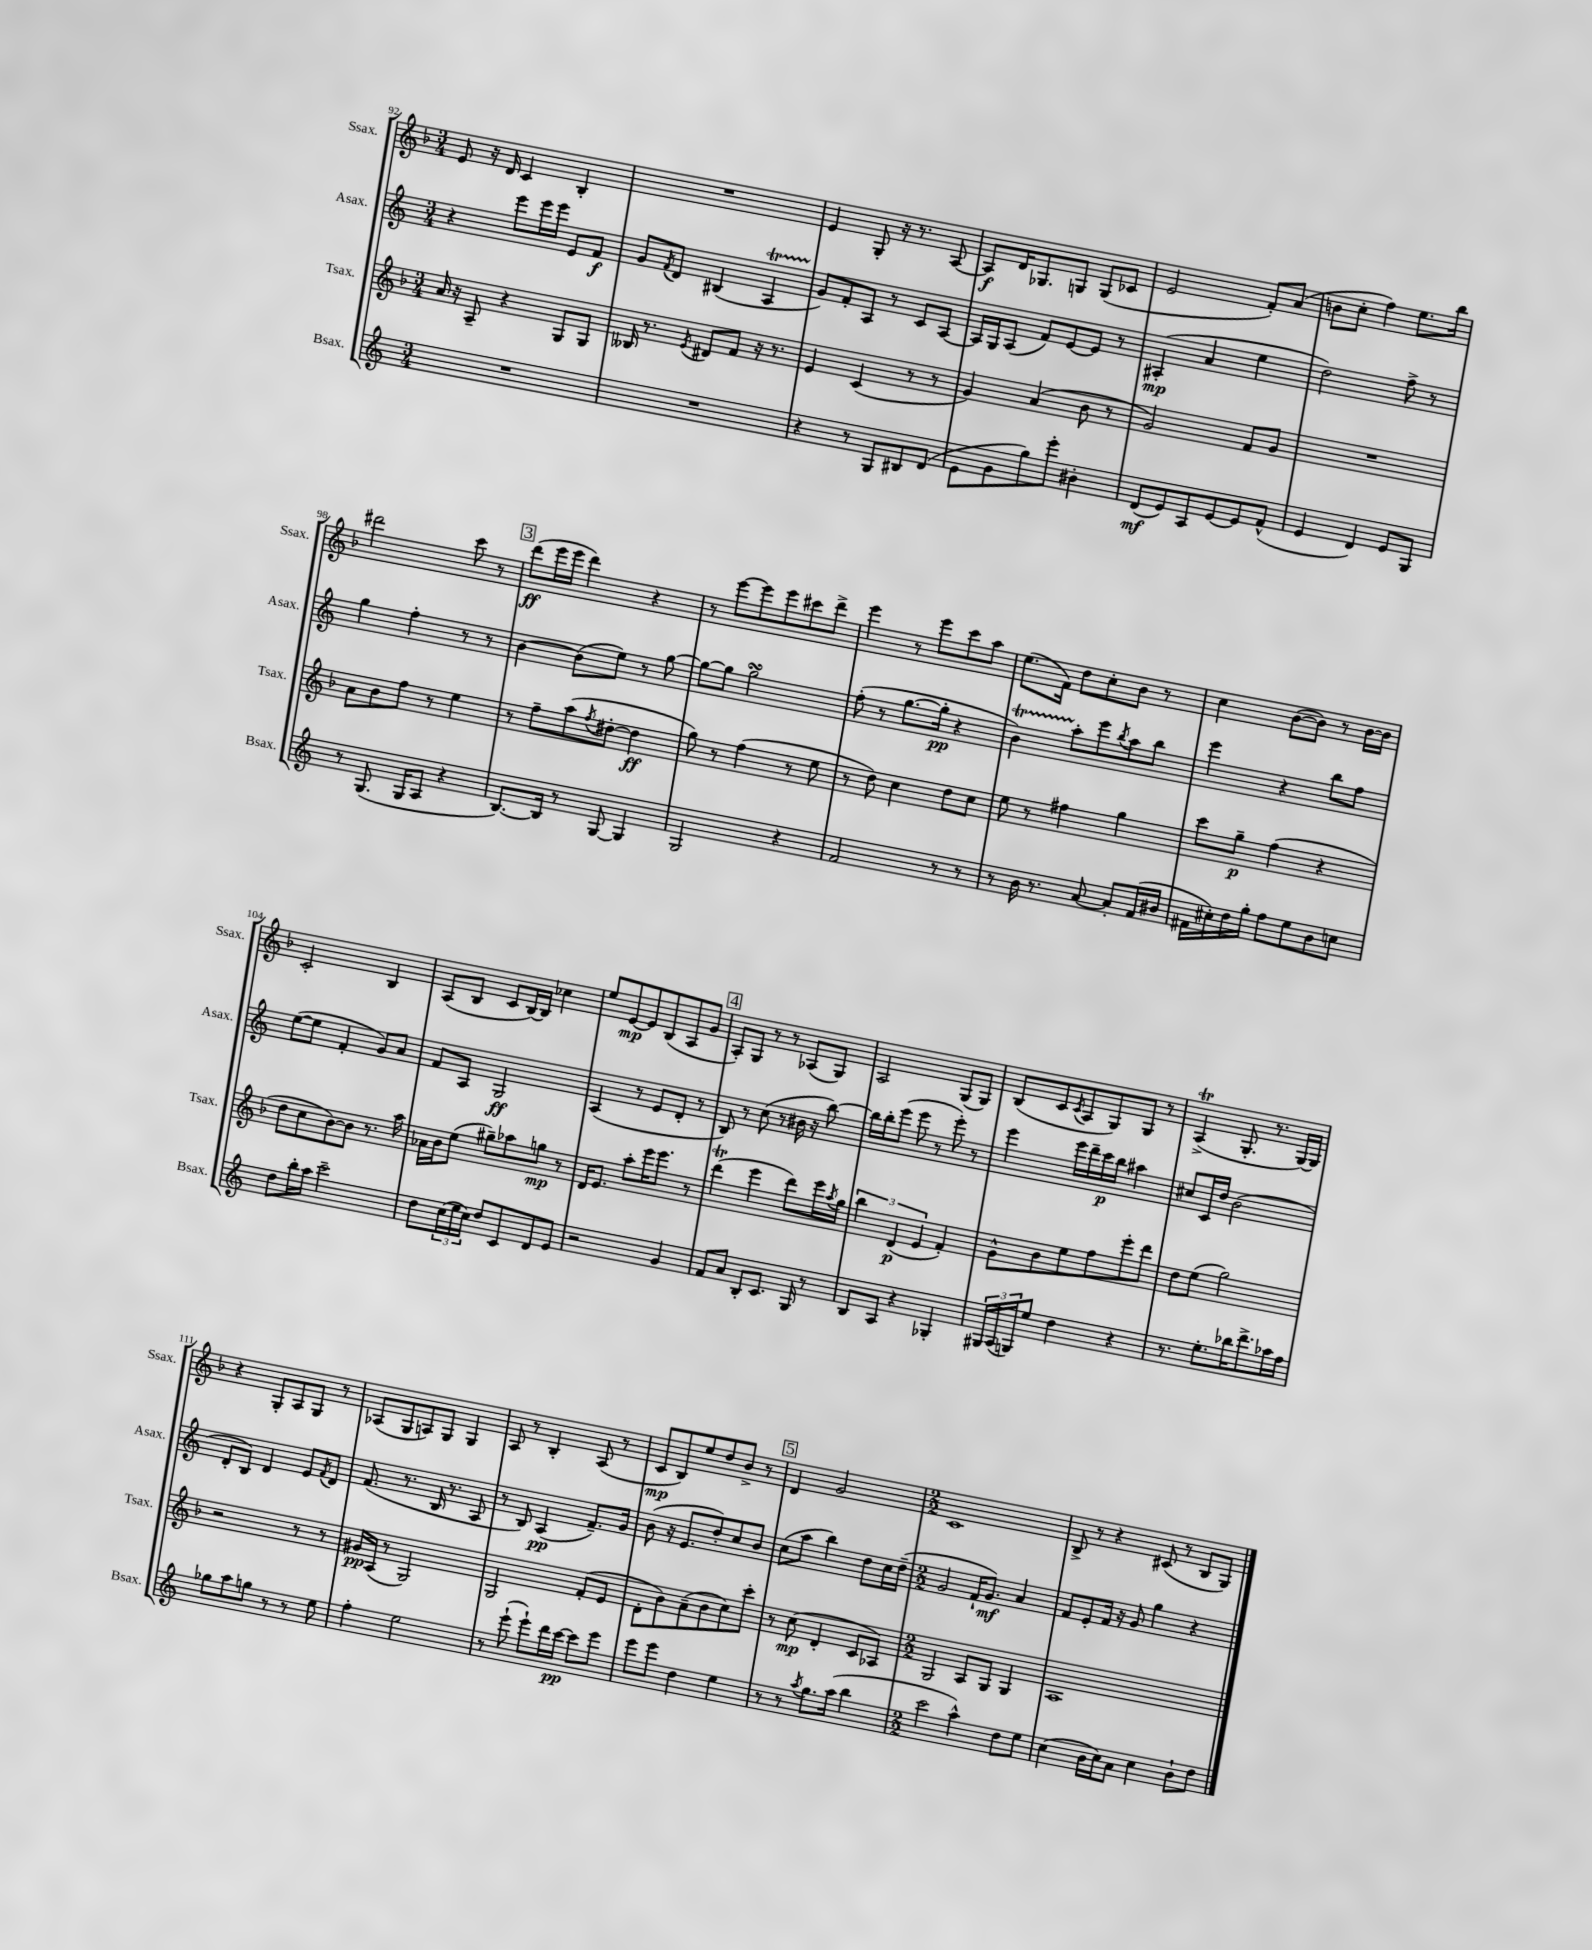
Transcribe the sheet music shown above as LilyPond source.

<<
\new StaffGroup <<
\new Staff = "s0" \with { instrumentName = "Ssax." shortInstrumentName = "Ssax." } {
    \clef treble \key f \major \numericTimeSignature \time 3/4
    e'8 r16 d'16 c'4 bes4-. |
    R2. |
    e'4 g8-. r16 r8. a8~ |
    a8\f d'16 ges8. g8 g8( ces'8 |
    e'2 f'8-.) a'8( |
    b'8 c''8-. f''4) e''8. bes''16 |
    dis'''2 c'''8 r8 |
    \mark \markup { \box "3" } d'''8\ff( e'''16 e'''16 d'''4) r4 |
    r8 e'''8~ e'''8 e'''8 cis'''8 d'''8-> |
    e'''4 r8 e'''8 c'''8 a''8 |
    e''8.( f'16) d''8 c''8-. bes'8 r8 |
    c''4 bes'8~( bes'8) r8 bes'16~ bes'16 |
    c'2-. bes4 |
    a8( bes8 c'8 bes16~) bes16 ces''4 |
    e''8 e'8~\mp e'8 bes8( a8 g'8 |
    \mark \markup { \box "4" } a8-.) g8 r8 r8 aes8( g8) |
    a2 g8( g8) |
    bes8( c'8 \acciaccatura { c'8 } a8 g8) g8 r8 |
    a4->\trill( g8.-. r8. g16~) g16 |
    r4 g8-. a8 g8 r8 |
    aes8( g8 a8) g8 g4 |
    a8 r8 bes4-. a8( r8 |
    c'8\mp bes8) e''8 d''8 bes'8-> r8 |
    \mark \markup { \box "5" } d'4 g'2 |
    \numericTimeSignature \time 2/2 c'1 |
    bes8-> r8 r4 cis'8( r8 bes8 g8) \bar "|." |
}
\new Staff = "s1" \with { instrumentName = "Asax." shortInstrumentName = "Asax." } {
    \clef treble \key c \major \numericTimeSignature \time 3/4
    r4 e'''8 e'''16 e'''16 e'8 f'8\f |
    g'8 \acciaccatura { f'8 } d'8 bis4( a4\startTrillSpan |
    g'8\stopTrillSpan) f'8-. a8 r8 c'8 a8~ |
    a16 g16 a8( f'8) e'8~ e'8 r8 |
    ais4-.\mp( a'4 e''4 |
    d''2) f''8-> r8 |
    g''4 f''4-. r8 r8 |
    \mark \markup { \box "3" } b'4~ b'8( e''8) r8 g''8~ |
    g''8~ g''8 g''2\turn |
    f''8-.( r8 g''8.~ g''16-.\pp r4 |
    b'4\startTrillSpan) a''8-.\stopTrillSpan e'''8 \acciaccatura { b''8 } a''8 b''8 |
    e'''4 r4 b''8 f''8 |
    e''8~( e''8 f'4-. g'8) a'8 |
    f'8 a8 g2\ff |
    a4( r8 e'8 d'8-. r8 |
    \mark \markup { \box "4" } b8) r8 c''8( r8 bis'16 r16 b''8~) |
    b''16 b''16-. e'''8( e'''8 r8 e'''8-.) r8 |
    e'''4 e'''16 d'''16-- c'''16\p b''16 ais''4 |
    cis''8 c'16 d''16 b'2( |
    d'8-. b8) d'4 e'8 \acciaccatura { f'8 } d'8 |
    f'8.( r8. b16 r8. a8 |
    r8 b8) a4\pp( f'8.--) g'16 |
    b'8( r16 e'8. d''8-.) c''8 b'8 |
    \mark \markup { \box "5" } c''8( a''8 b''4) d''8 c''16 d''16--( |
    \numericTimeSignature \time 2/2 g'2 f'16-! g'8.\mf) a'4 |
    f'8 e'8-. f'16 r16 g'8 g''4 r4 \bar "|." |
}
\new Staff = "s2" \with { instrumentName = "Tsax." shortInstrumentName = "Tsax." } {
    \clef treble \key f \major \numericTimeSignature \time 3/4
    a'16 r16 a8-- r4 g8 g8 |
    beses16 r8. \acciaccatura { e'8 } dis'8 f'8 r16 r8. |
    e'4 c'4( r8 r8 |
    g'4) a'4( bes'8 r8 |
    g'2) f'8 g'8 |
    R2. |
    a'8 bes'8 f''8 r8 e''4 |
    \mark \markup { \box "3" } r8 f''8-- a''8( \acciaccatura { f''8 } dis''8~-. dis''4\ff |
    g''8) r8 f''4( r8 e''8 |
    r8 d''8) c''4 d''8 c''8 |
    e''8 r8 fis''4 g''4 |
    c'''8 g''8--\p f''4( r4 |
    d''8 c''8 bes'8~) bes'8 r8. a''16 |
    aes'16 bes'16 e''8( gis''8--) aes''8 g''8\mp r8 |
    d'16 e'8. a''8-. e'''16 e'''8. r8 |
    \mark \markup { \box "4" } d'''4\trill( e'''4 d'''8) e'''16 \acciaccatura { a''8 } g''16 |
    \tuplet 3/2 { bes''4 d'4\p( e'4 } f'4-.) |
    g'8-^ bes'8 e''8 f''8 e'''8-. d'''8 |
    d''8 e''8( g''2) |
    r2 r8 r8 |
    gis'16\pp a16( r8 g2) |
    g2 f'8-.( e'8 |
    d'8-. bes'8) a'8--( bes'8 c''8) c'''8-. |
    \mark \markup { \box "5" } r8 c''8\mp( d'4-. c'8 aes8) |
    \numericTimeSignature \time 2/2 g2 a8 g8 g4 |
    a1 \bar "|." |
}
\new Staff = "s3" \with { instrumentName = "Bsax." shortInstrumentName = "Bsax." } {
    \clef treble \key c \major \numericTimeSignature \time 3/4
    R2. |
    R2. |
    r4 r8 g8 bis8 d'8( |
    e'8 g'8 g''8) e'''8-. bis'4-. |
    d'8\mf( e'8) a8 e'8~ e'8 f'8-^( |
    e'4 d'4) e'8 g8 |
    r8 g8.( g16 a8 r4 |
    \mark \markup { \box "3" } b8.~) b16 r8 g8~ g4 |
    g2 r4 |
    f'2 r8 r8 |
    r8 b'16 r8. a'8~ a'8-. f'16( bis'16 |
    fis'16 cis''16-.) d''16 g''16-. f''8 e''8 b'8 c''8 |
    d''8 b''16-. a''16 c'''2-- |
    d''8 \tuplet 3/2 { c''16( e''16 c''16) } d''8 c'8 d'8 e'8 |
    r2 g'4 |
    \mark \markup { \box "4" } f'8 a'8 b8-. c'8. g16 r8 |
    b8 a8 r4 ges4-. |
    \tuplet 3/2 { gis16 a16( g16) } e''8 d''4 r4 |
    r8. e''8.-. bes''16 d'''8.-> aes''16 f''16 |
    ges''8 a''8 g''8 r8 r8 e''8 |
    f''4-. e''2 |
    r8 e'''8-!( e'''8-!) d'''16 c'''16~\pp c'''8 e'''8 |
    e'''8 e'''8 d''4 e''4 |
    \mark \markup { \box "5" } r8 r8 \acciaccatura { a''8 } g''8. a''16( b''4 |
    \numericTimeSignature \time 2/2 c'''2 a''4-^) d''8 e''8 |
    c''4( b'16 c''16) a'8 c''4 b'8-! d''8 \bar "|." |
}
>>
>>
\layout { \context { \Score currentBarNumber = #92 } }
